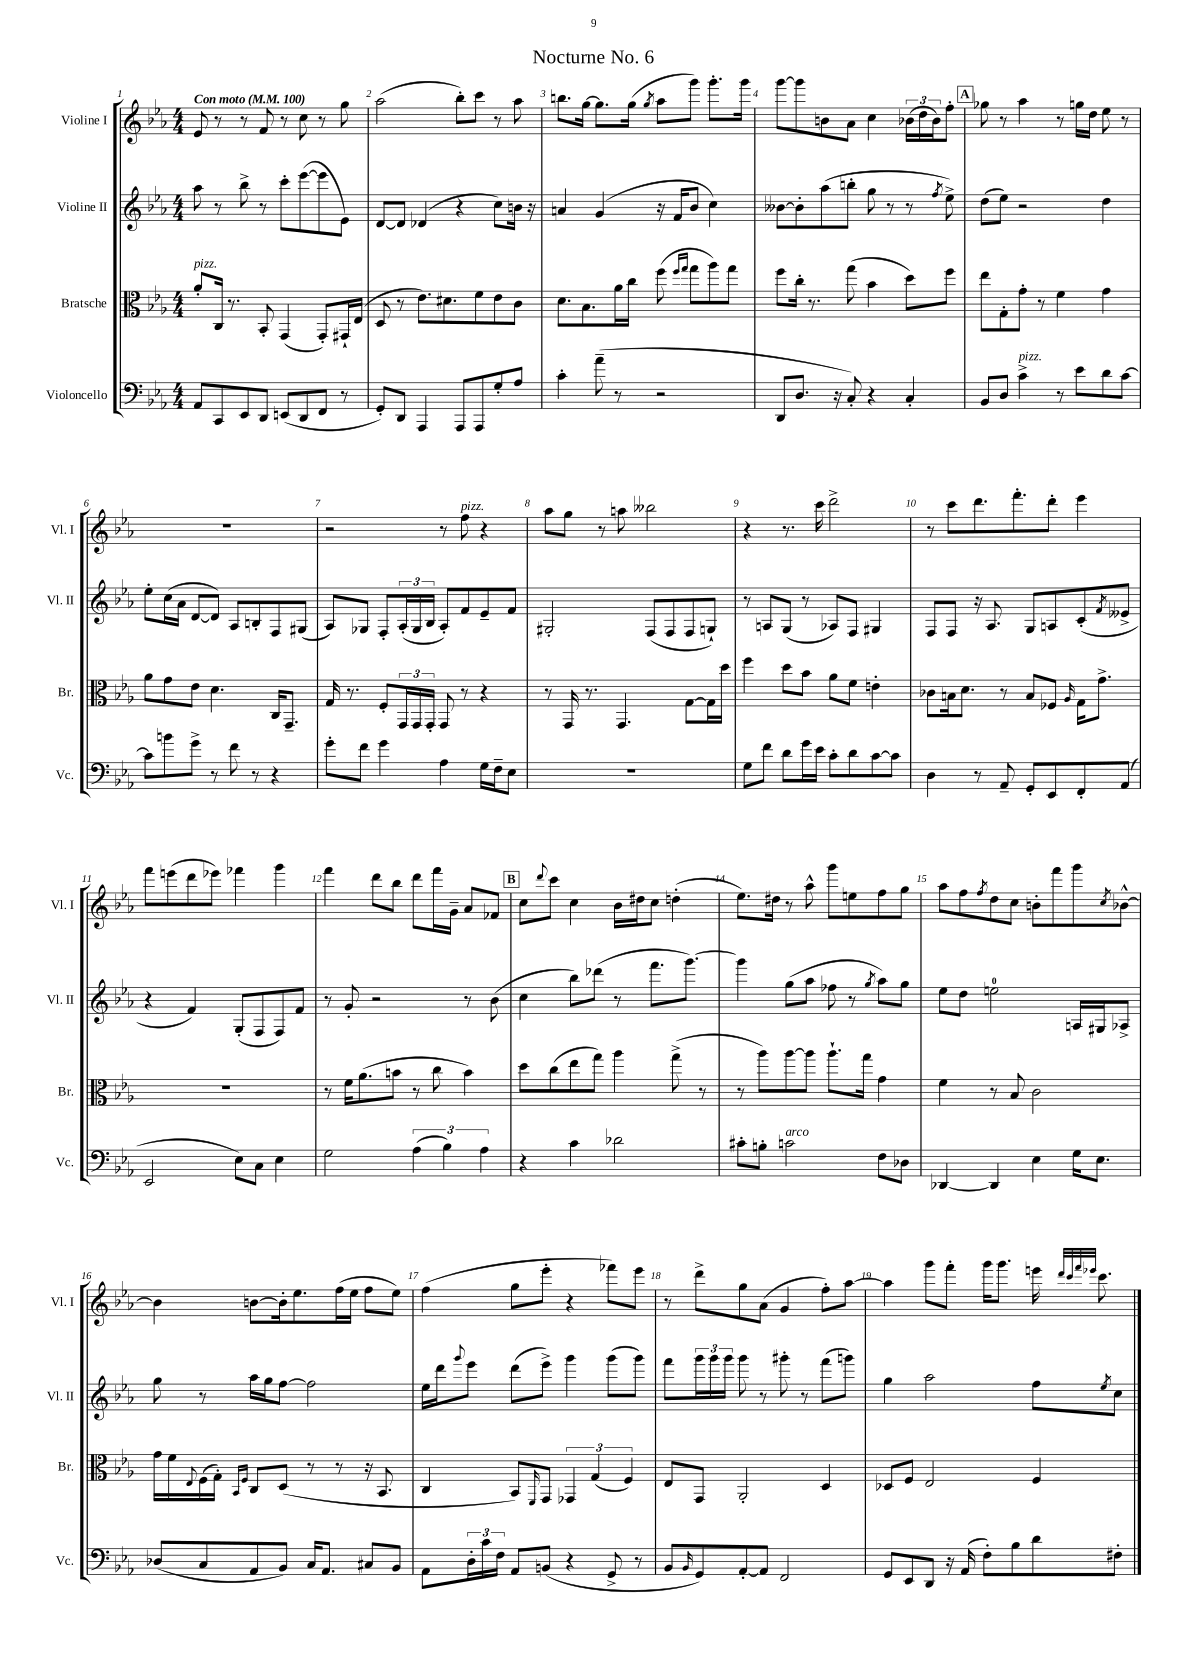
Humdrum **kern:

**kern	**kern	**kern	**kern
*staff4	*staff3	*staff2	*staff1
*clefF4	*clefC3	*clefG2	*clefG2
*k[b-e-a-]	*k[b-e-a-]	*k[b-e-a-]	*k[b-e-a-]
*M4/4	*M4/4	*M4/4	*M4/4
*MM100	*MM100	*MM100	*MM100
8AA-/L	8a-'/L	8aa-\	8e-/
8CC/	16C/Jk	8r	8r
.	8.r	.	.
8EE-/	.	8bb-^\	8r
8DD/J	8BB-'/	8r	8f/
(8EE/L	(4GG/	8ccc'\L	8r
8DD/	.	([8eee-\	8cc\
8FF/J	8GG'/L)	8eee-\]	8r
8r	16GG#`/L	8e-\J)	8gg\
.	(16E-/JJ	.	.
=	=	=	=
8GG'/L)	8D/	[8d/L	(2aa-\
8DD/J	8r	8d/]J	.
4AAA-/	8.e-\L)	(4d-/	.
.	8.d#\	.	.
8AAA-/L	.	4r	8bb-'\L)
8AAA-/	8f\	.	8ccc\J
8G'/	8e-\	8cc\L)	8r
8A-/J	8c\J	16b\Jk	8aa-\
.	.	16r	.
=	=	=	=
4c'\	8.d\L	4a/	8.bb\L
.	8.B-\	.	[16gg\Jk
(8a-~\	.	(4g/	8.gg\]L
8r	16a-\L	.	.
.	16cc\JJ	.	(16gg\Jk
.	.	.	8qgg/
2r	(8ff\	16r	8aa-\L
.	.	16f/LK	.
.	16qqff/LL	.	.
.	16qqgg/JJ	.	.
.	8gg\L	8b-/J	8ggg\J)
.	8aa-\)	4cc\)	8.ggg'\L
.	8gg\J	.	.
.	.	.	16ggg\Jk
=	=	=	=
8DD/L	8ff\L	[8b--\L	[8ggg\L
8.D/J	16cc'\Jk	8b--'\]	8ggg\]
.	8.r	.	.
.	.	(8aa-\	8b\
16r	.	.	.
8C'/)	(8gg\	8bb'\J	8a-\J
4r	4b-\	8gg\	4cc\
.	.	8r	.
4C'/	8dd\L)	8r	(24b-\LL
.	.	.	24dd\
.	.	.	24b-\J)
.	.	8qff/	.
.	8ff\J	8ee-^\)	8ff'\J
=	=	=	=
8BB-/L	8ee-\L	(8dd\L	8gg-\
8D/J	8G'\	8ee-\J)	8r
4c^\	8g'\J	2r	4aa-\
.	8r	.	.
8r	4f\	.	8r
8e-\L	.	.	16gg\LL
.	.	.	16dd\JJ
8d\	4g\	4dd\	8ee-\
[8c\J	.	.	8r
=	=	=	=
8c\]L	8a-\L	8ee-'\L	1r
8b\	8g\	(16cc\L	.
.	.	16a-\JJ	.
8g^\J	8e-\J	[8d/L	.
8r	4.d\	8d/]J)	.
8f\	.	8A-/L	.
8r	.	8B'/	.
4r	16C/LK	8F/	.
.	8.GG~/J	.	.
.	.	(8G#/J	.
=	=	=	=
8g'\L	16G/	8A-/L)	2r
.	8.r	.	.
8f\J	.	8G-/J	.
4g\	8F'/L	8F'/L	.
.	24GG/L	(24A-'/L	.
.	24GG/	24G-/	.
.	24GG'/JJ	24B-/JJ	.
4A-\	8GG/	8A-'/L)	8r
.	8r	8f/	8ff\
16G\LL	4r	8e-~/	4r
16F~\J	.	.	.
8E-\J	.	8f/J	.
=	=	=	=
1r	8r	2G#'/	8aa-\L
.	16GG/	.	8gg\J
.	8.r	.	.
.	.	.	8r
.	4.GG/	.	8aa\
.	.	(8F/L	2bb--\
.	.	8F/	.
.	[8G\L	8F/	.
.	16G\]L	8G`/J)	.
.	16dd\JJ	.	.
=	=	=	=
8G\L	4ff\	8r	4r
8f\J	.	8A/L	.
8d\L	8dd\L	(8G/J	8.r
16g\L	8b-\J	8r	.
16e-\JJ	.	.	16ccc\
8c'\L	8a-\L	8A-/L)	2ddd^\
8d\	8f\J	8F/J	.
[8c\	4e'\	4G#/	.
8c\]J	.	.	.
=	=	=	=
4D\	8c-\L	8F/L	8r
.	16B\k	8F/J	8ccc\L
.	8.d\J	.	.
8r	.	16r	8.ddd\
.	.	8.A-/	.
8AA-~/	8r	.	.
.	.	.	8.fff'\
8GG'/L	8B/L	8G/L	.
8EE-/	8F-/J	8A/	8ddd'\J
.	16qqA-/	.	.
8FF'/	16G\LK	(8c'/	4eee-\
.	8.g^\J	.	.
.	.	8qf/	.
(8AA-/J	.	8e--^/J	.
=	=	=	=
2EE-/	1r	4r	8fff\L
.	.	.	(8eee\
.	.	4f/)	8ddd\
.	.	.	8eee-\J)
8E-\L)	.	(8G'/L	4fff-\
8C\J	.	8F/	.
4E-\	.	8F/)	4ggg\
.	.	8f/J	.
=	=	=	=
2G\	8r	8r	4fff\
.	16f\LK	8g'/	.
.	(8.a-\	.	.
.	.	2r	8ddd\L
.	8b\J	.	8bb-\J
(6A-\	8r	.	8ddd\L
.	8cc\	.	16fff\L
6B-\)	.	.	.
.	.	.	16g~\JJ
.	4b\)	8r	8a-/L
6A-\	.	.	.
.	.	(8b-\	8f-/J
=	=	=	=
4r	8dd\L	4cc\	8cc\L
.	.	.	8qqddd/
.	(8cc\	.	8ccc\J
4c\	8ee-\	8bb-\L)	4cc\
.	8gg\J)	(8ddd-\J	.
2d-\	4aa-\	8r	16b-\LL
.	.	.	16dd#\J
.	.	8.fff\L	8cc\J
.	(8gg^\	.	(4dd'\
.	.	[8.ggg\J)	.
.	8r	.	.
=	=	=	=
8c#'\L	8r	4ggg\]	8.ee-\L)
8B'\J	8aa-\L)	.	.
.	.	.	16dd#\Jk
2c\	[8aa-\	(8gg\L	8r
.	8aa-\]J	8aa-\J	8aa-^^\
.	8.aa-`\L	8ff-\	8ggg\L
.	.	8r	8ee\
.	16gg\Jk	.	.
.	.	8qgg/	.
8F\L	4g\	8aa-\L)	8ff\
8D-\J	.	8gg\J	8gg\J
=	=	=	=
[4DD-/	4f\	8ee-\L	8aa-\L
.	.	8dd\J	8ff\
.	.	.	8qff/
4DD-/]	8r	2ee\	8dd\
.	8B-/	.	8cc\J
4E-\	2c\	.	8b'\L
.	.	.	8fff\
16G\LK	.	16A/LL	8ggg\
8.E-\J	.	16G#/J	.
.	.	.	8qcc/
.	.	8A-^/J	[8b-^^\J
=	=	=	=
(8D-/L	16g\LL	8gg\	4b-\]
.	16f\	.	.
.	8qqE-/	.	.
8C/	(16F\	8r	.
.	16G'\JJ)	.	.
.	16qqBB-/LL	.	.
.	16qqF/JJ	.	.
8AA-/	8C/L	16aa-\LL	[8b\L
.	.	16gg\J	.
8BB-/J)	(8D/J	[8ff\J	16b'\]k
.	.	.	8.ee-\
16C/LK	8r	2ff\]	.
8.AA-/J	.	.	.
.	8r	.	(16ff\L
.	.	.	16ee-\JJ
8C#/L	16r	.	8ff\L
.	8.BB-/	.	.
8BB-/J	.	.	8ee-\J)
=	=	=	=
8AA-\L	4C/	16ee-\LL	(4ff\
.	.	16ddd\J	.
.	.	8qqggg/	.
24D'\L	.	8eee-\J	.
24c\	.	.	.
24F\JJ	.	.	.
8AA-/L	8BB-/L)	(8ddd\L	8gg\L
.	16qqFF/	.	.
(8BB/J	8GG/J	8eee-^\J)	8eee-'\J
4r	6GG-/	4ggg\	4r
.	(6G/	.	.
8GG^/	.	(8ggg\L	8fff-\L)
.	6F/)	.	.
8r	.	8ggg\J)	8eee-\J
=	=	=	=
8BB-/L	8E-/L	8fff\L	8r
16qqBB-/	.	.	.
8GG/)	8GG/J	24ggg\L	8ddd^\L
.	.	24ggg\	.
.	.	24ggg\JJ	.
[8AA-'/	2AA-'/	8ggg\	8gg\
8AA-/]J	.	8r	(8a-\J
2FF/	.	8ggg#'\	4g/
.	.	8r	.
.	4D/	(8fff\L	8ff'\L)
.	.	8ggg\J)	[8aa-\J
=	=	=	=
8GG/L	8D-/L	4gg\	4aa-\]
8EE-/	8F/J	.	.
8DD/J	2E-/	2aa-\	8ggg\L
16r	.	.	8fff'\J
(16AA-/	.	.	.
8F'\L)	.	.	16ggg\LK
.	.	.	8.ggg\J
8B-\	.	.	.
8d\	4F/	8ff\L	16eee\
.	.	.	32qqddd/LLL
.	.	.	32qqccc/
.	.	.	32qqfff/
.	.	.	32qqeee-/JJJ
.	.	.	8.ccc\
.	.	8qee-/	.
8F#'\J	.	8cc\J	.
==	==	==	==
*-	*-	*-	*-
